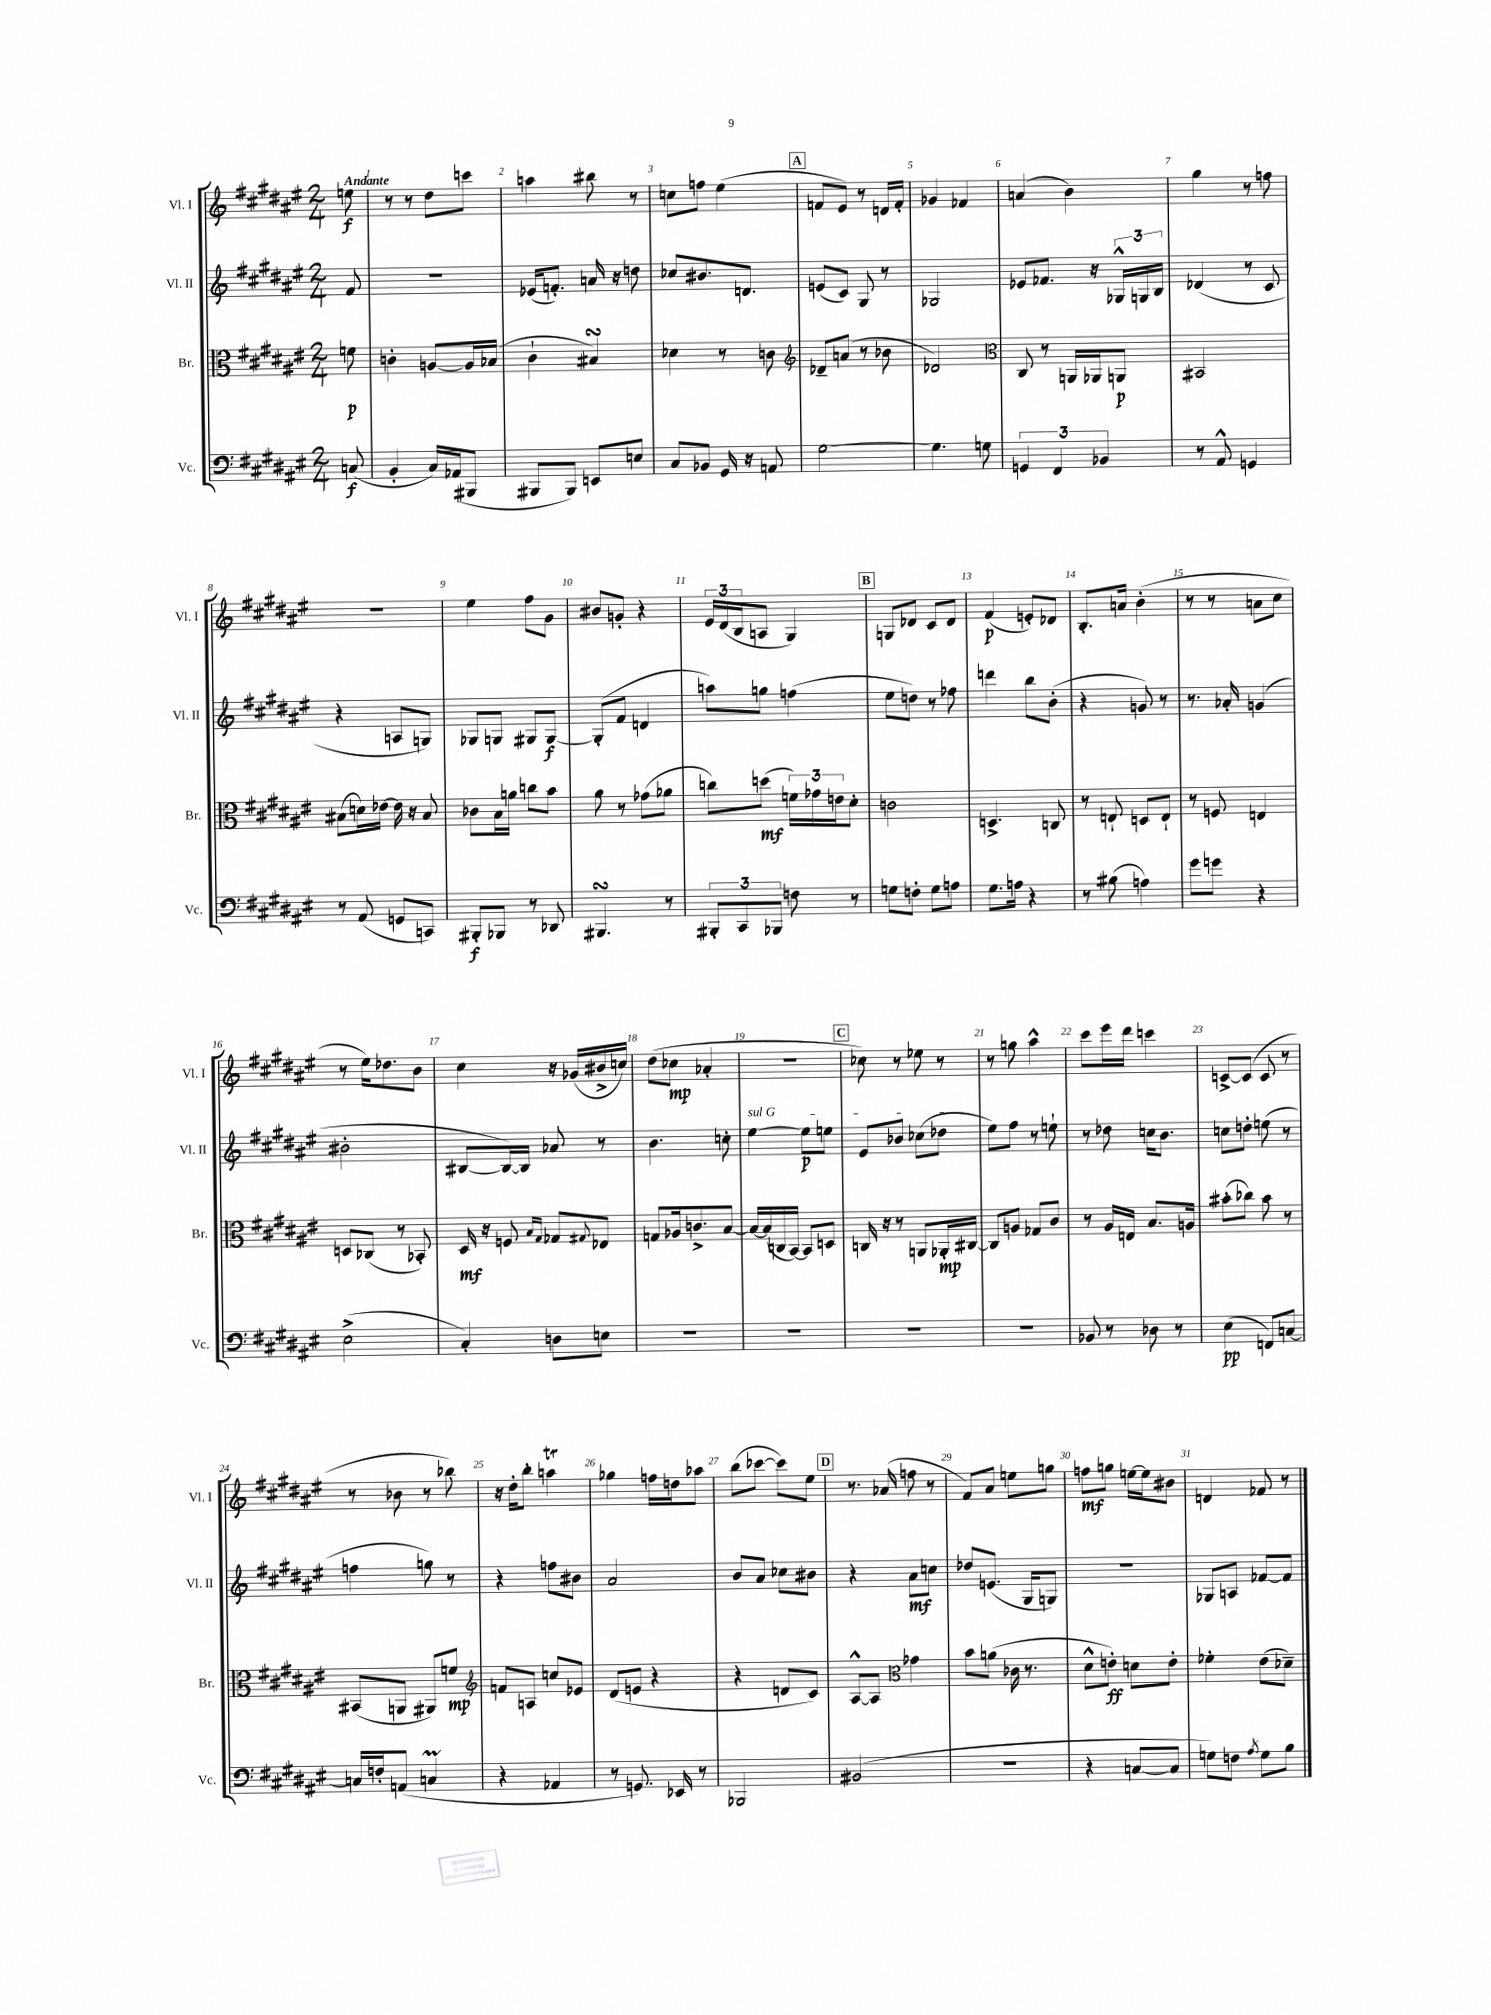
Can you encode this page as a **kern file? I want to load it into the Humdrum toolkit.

**kern	**dynam	**kern	**dynam	**kern	**dynam	**kern	**dynam
*part4	*part4	*part3	*part3	*part2	*part2	*part1	*part1
*staff4	*staff4	*staff3	*staff3	*staff2	*staff2	*staff1	*staff1
*I"Vc.	*	*I"Br.	*	*I"Vl. II	*	*I"Vl. I	*
*I'Vc.	*	*I'Br.	*	*I'Vl. II	*	*I'Vl. I	*
*clefF4	*	*clefC3	*	*clefG2	*	*clefG2	*
*k[f#c#g#d#a#e#]	*	*k[f#c#g#d#a#e#]	*	*k[f#c#g#d#a#e#]	*	*k[f#c#g#d#a#e#]	*
*M2/4	*	*M2/4	*	*M2/4	*	*M2/4	*
=	=	=	=	=	=	=	=
!	!	!	!	!	!	!LO:TX:a:B:t=Andante	!
(8Cn/	f	8fn\	p	8f#/	.	8een\	f
=1	=1	=1	=1	=1	=1	=1	=1
4BB'/	.	4cn'\	.	2r	.	8r	.
.	.	.	.	.	.	8r	.
16C#/LL)	.	[8An/L	.	.	.	8dd#\L	.
(16AA-X/J	.	.	.	.	.	.	.
8BBB#X/J	.	16A/L]	.	.	.	8cccn\J	.
.	.	(16B-X/JJ	.	.	.	.	.
=2	=2	=2	=2	=2	=2	=2	=2
8BBB#X/L	.	4c#`\	.	(16e-X/KL	.	4aan\	.
.	.	.	.	8.fn'/J)	.	.	.
8BBB#/J)	.	.	.	.	.	.	.
8EEn/L	.	4B#XsSsS/)	.	16an/	.	8bb#X\	.
.	.	.	.	16r	.	.	.
8En/J	.	.	.	8ddn\	.	8r	.
=3	=3	=3	=3	=3	=3	=3	=3
8C#/L	.	4d-X\	.	8cc-X/L	.	8ccn\L	.
8BB-X/J	.	.	.	8.b#X/	.	8ffn\J	.
16GG#/	.	8r	.	.	.	(4ee#\	.
16r	.	.	.	8.dn/J	.	.	.
8AAn/	.	8cn\	.	.	.	.	.
!!LO:REH:place=s1:t=A
=4	=4	=4	=4	=4	=4	=4	=4
*	*	*clefG2	*	*	*	*	*
[2G#\	.	8d-X~/L	.	(8en/L	.	8fn/L	.
.	.	(8an/J	.	8c#/J)	.	8e#/J)	.
.	.	8r	.	8G#/	.	8r	.
.	.	8b-X\	.	8r	.	16dn/LL	.
.	.	.	.	.	.	16f'/JJ	.
=5	=5	=5	=5	=5	=5	=5	=5
4.G#\]	.	2d-X/)	.	2G-X/	.	4g-X/	.
.	.	.	.	.	.	4f-X/	.
8Gn\	.	.	.	.	.	.	.
=6	=6	=6	=6	=6	=6	=6	=6
*	*	*clefC3	*	*	*	*	*
6GGn/	.	8C#/	.	8e-X/L	.	(4an/	.
.	.	8r	.	8.f-X/J	.	.	.
6FF#/	.	.	.	.	.	.	.
.	.	16AAn/LL	.	.	.	4b\)	.
.	.	16AA-X/J	.	16r	.	.	.
6BB-X/	.	.	.	.	.	.	.
.	.	8AAn/J	p	24G-X^^/LL	.	.	.
.	.	.	.	24Gn/	.	.	.
.	.	.	.	24B/JJ	.	.	.
=7	=7	=7	=7	=7	=7	=7	=7
8r	.	2BB#X/	.	(4d-X/	.	4gg#\	.
8AA#^^/	.	.	.	.	.	.	.
4GGn/	.	.	.	8r	.	8r	.
.	.	.	.	8c#/	.	8ffn\	.
!!LO:LB:g=z
=8	=8	=8	=8	=8	=8	=8	=8
8r	.	(8B#X\L	.	4r	.	2r	.
(8AA#/	.	16dn\L)	.	.	.	.	.
.	.	[16e-X\JJ	.	.	.	.	.
8GGn/L	.	16e-\]	.	8An/L	.	.	.
.	.	16r	.	.	.	.	.
8CCn/J)	.	8B#/	.	8Gn/J)	.	.	.
=9	=9	=9	=9	=9	=9	=9	=9
8BBB#X'/L	f	8c-X\L	.	8G-X/L	.	4ee#\	.
8BBB-X/J	.	16B\L	.	8Gn/J	.	.	.
.	.	16an\JJ	.	.	.	.	.
8r	.	8ccn\L	.	8G#X/L	.	8ff#\L	.
8DD-X/	.	8b\J	.	[8G#/J	f	8g#\J	.
=10	=10	=10	=10	=10	=10	=10	=10
4.BBB#XsSsS/	.	8a#\	.	(8G#'/L]	.	8b#X/L	.
.	.	8r	.	8f#/J	.	8gn'/J	.
.	.	(8g-X\L	.	4dn/	.	4r	.
8r	.	8a-X\J	.	.	.	.	.
=11	=11	=11	=11	=11	=11	=11	=11
12BBB#X'/L	.	8ccn\L)	.	8aan\L)	.	24e#/LL	.
.	.	.	.	.	.	(24d#/	.
12CC#/	.	.	.	.	.	24B/J	.
.	.	(8ddn\J	mf	8ggn\J	.	8An/J	.
12BBB-X/J	.	.	.	.	.	.	.
8Fn\	.	24fn\LL)	.	(4ffn\	.	4G#/)	.
.	.	24g-X\	.	.	.	.	.
.	.	24en\J	.	.	.	.	.
8r	.	8d#'\J	.	.	.	.	.
!!LO:REH:place=s1:t=B
=12	=12	=12	=12	=12	=12	=12	=12
8Gn\L	.	2cn\	.	8ee#\L	.	8Gn/L	.
8Fn'\J	.	.	.	8ddn\J)	.	8d-X/J	.
8G\L	.	.	.	8r	.	8c#/L	.
8An\J	.	.	.	8ff-X\	.	8d-/J	.
=13	=13	=13	=13	=13	=13	=13	=13
8.G#\L	.	4.Dn^/	.	4dddn\	.	(4f#/	p
16An\Jk	.	.	.	.	.	.	.
4r	.	.	.	8bb\L	.	8en'/L)	.
.	.	8Cn/	.	(8b'\J	.	8d-X/J	.
=14	=14	=14	=14	=14	=14	=14	=14
8r	.	8r	.	4r	.	8.B'/L	.
(8B#X\	.	8En`/	.	.	.	.	.
.	.	.	.	.	.	16an/Jk	.
4An\)	.	8Dn/L	.	8gn/)	.	(4b'\	.
.	.	8E`/J	.	8r	.	.	.
=15	=15	=15	=15	=15	=15	=15	=15
8g#\L	.	8r	.	8.r	.	8r	.
8gn\J	.	8Fn/	.	.	.	8r	.
.	.	.	.	16a-X'/	.	.	.
4r	.	4En/	.	(4gn/	.	8an\L	.
.	.	.	.	.	.	8cc#\J	.
!!LO:LB:g=z
=16	=16	=16	=16	=16	=16	=16	=16
(2E#^\	.	8Dn/L	.	2b#X'\	.	8r	.
.	.	(8C-X/J	.	.	.	16ee#\KL)	.
.	.	.	.	.	.	8.dd-X\	.
.	.	8r	.	.	.	.	.
.	.	8BB-X'/)	.	.	.	8b\J	.
=17	=17	=17	=17	=17	=17	=17	=17
4C#'/)	.	16D#/	mf	[8B#X/L	.	4cc#\	.
.	.	16r	.	.	.	.	.
.	.	8Fn/	.	16B#/L_)	.	.	.
.	.	.	.	16B#/JJ]	.	.	.
.	.	16qqB/LL	.	.	.	.	.
.	.	16qqG#/JJ	.	.	.	.	.
8Dn\L	.	8G-X/L	.	8a-X/	.	16r	.
.	.	.	.	.	.	(16g-X/LL	.
.	.	8qqG#X/	.	.	.	.	.
8En\J	.	8E-X/J	.	8r	.	16b#X^/	.
.	.	.	.	.	.	16ccn/JJ)	.
=18	=18	=18	=18	=18	=18	=18	=18
2r	.	8Gn/L	.	4.b\	.	(8dd#\L	.
.	.	16A-X/k	.	.	.	8cc-X\J	mp
.	.	8.cn^/	.	.	.	.	.
.	.	.	.	.	.	4a-X'/	.
.	.	[8B/J	.	8ccn'\	.	.	.
=19	=19	=19	=19	=19	=19	=19	=19
!	!	!	!	!LO:TX:a:i:t=sul G	!	!	!
2r	.	16B/LL_	.	[4ee#\	.	2r	.
.	.	(16B/]	.	.	.	.	.
.	.	16Cn/	.	.	.	.	.
.	.	[16BB/JJ)	.	.	.	.	.
.	.	8BB/L]	.	8ee#\L]	p	.	.
.	.	8Dn/J	.	8een\J	.	.	.
!!LO:REH:place=s1:t=C
=20	=20	=20	=20	=20	=20	=20	=20
2r	.	16Cn/	.	8e#/L	.	8cc-X\)	.
.	.	16r	.	.	.	.	.
.	.	8r	.	8b-X/J	.	8r	.
.	.	8AAn/L	.	(8cc-X\L	.	8ee-X\	.
.	.	16AA-X'/L	mp	8dd-X\J	.	8r	.
.	.	[16C#X/JJ	.	.	.	.	.
=21	=21	=21	=21	=21	=21	=21	=21
2r	.	8C#/L]	.	8ee#\L)	.	8r	.
.	.	8An/J	.	8ff#\J	.	8ggn\	.
.	.	8G-X/L	.	8r	.	4aa#^^\	.
.	.	8c#/J	.	8een`\	.	.	.
=22	=22	=22	=22	=22	=22	=22	=22
8BB-X/	.	8r	.	8r	.	8ccc#\L	.
8r	.	16A#/LL	.	8dd-X\	.	16eee#\L	.
.	.	16En/JJ	.	.	.	16ddd#\JJ	.
8D-X\	.	8.B/L	.	16ccn\KL	.	4cccn\	.
.	.	.	.	8.b\J	.	.	.
8r	.	.	.	.	.	.	.
.	.	16An/Jk	.	.	.	.	.
=23	=23	=23	=23	=23	=23	=23	=23
(4E#\	pp	(8b#X'\L	.	8ccn\L	.	[8cn^/L	.
.	.	8cc-X\J)	.	8ddn'\J	.	(8c/J]	.
8FFn/L)	.	8b#\	.	(8een\	.	8c/	.
[8Cn/J	.	8r	.	8r	.	8r	.
!!LO:LB:g=z
=24	=24	=24	=24	=24	=24	=24	=24
16Cn/LL]	.	(8BB#X/L	.	4ffn\	.	8r	.
16Fn'/J	.	.	.	.	.	.	.
(8AAn/J	.	8AAn/J	.	.	.	8b-X\	.
4CnM/	.	8AA#X/L)	.	8ggn\)	.	8r	.
.	.	8fn/J	mp	8r	.	8bb-X\)	.
=25	=25	=25	=25	=25	=25	=25	=25
*	*	*clefG2	*	*	*	*	*
4r	.	8fn/L	.	4r	.	16r	.
.	.	.	.	.	.	16dd#'\KL	.
.	.	8An/J	.	.	.	8bb'\J	.
4AA-X/	.	8ccn/L	.	8ffn\L	.	4aanT\	.
.	.	8e-X/J	.	8b#X\J	.	.	.
=26	=26	=26	=26	=26	=26	=26	=26
8r	.	(8d#/L	.	2a#/	.	4gg-X\	.
8.GGn/)	.	8en/J	.	.	.	.	.
.	.	4r	.	.	.	16ffn\LL	.
16EE-X/	.	.	.	.	.	16ddn\J	.
8r	.	.	.	.	.	8aa-X\J	.
=27	=27	=27	=27	=27	=27	=27	=27
2BBB-X/	.	4r	.	8b/L	.	(8bb\L	.
.	.	.	.	8a#/J	.	[8ccc-X\J	.
.	.	8dn/L	.	8cc-X\L	.	8ccc-\L])	.
.	.	8c#/J)	.	8b#X\J	.	8ee#\J	.
!!LO:REH:place=s1:t=D
=28	=28	=28	=28	=28	=28	=28	=28
(2BB#X/	.	[8A#^^/L	.	4r	.	8.r	.
.	.	8A#/J]	.	.	.	.	.
.	.	.	.	.	.	(16a-X/	.
*	*	*clefC3	*	*	*	*	*
.	.	4g-X\	.	8a#\L	mf	8ffn\	.
.	.	.	.	8ccn\J	.	8r	.
=29	=29	=29	=29	=29	=29	=29	=29
2r	.	8b\L	.	8dd-X/L	.	8f#/L)	.
.	.	(8an\J	.	(8.en/J	.	8a#/J	.
.	.	16c-X\	.	.	.	8een\L	.
.	.	8.r	.	16G#/KL	.	.	.
.	.	.	.	8Gn/J)	.	8ggn\J	.
=30	=30	=30	=30	=30	=30	=30	=30
4r	.	8d#^^\L	.	2r	.	8ffn\L	mf
.	.	8en'\J)	ff	.	.	8ggn\J	.
[8Cn/L	.	8dn\L	.	.	.	[16een\LL	.
.	.	.	.	.	.	16ee\J]	.
8C/J]	.	8e'\J	.	.	.	8b#X\J	.
=31	=31	=31	=31	=31	=31	=31	=31
8Gn\L)	.	4f-X'\	.	8G-X/L	.	4dn/	.
8Fn\J	.	.	.	8An/J	.	.	.
8qA#/	.	.	.	.	.	.	.
8G\L	.	(8e#\L	.	[8f-X/L	.	8f-X/	.
8B\J	.	8d-X~\J)	.	8f-/J]	.	8r	.
==	==	==	==	==	==	==	==
*-	*-	*-	*-	*-	*-	*-	*-
